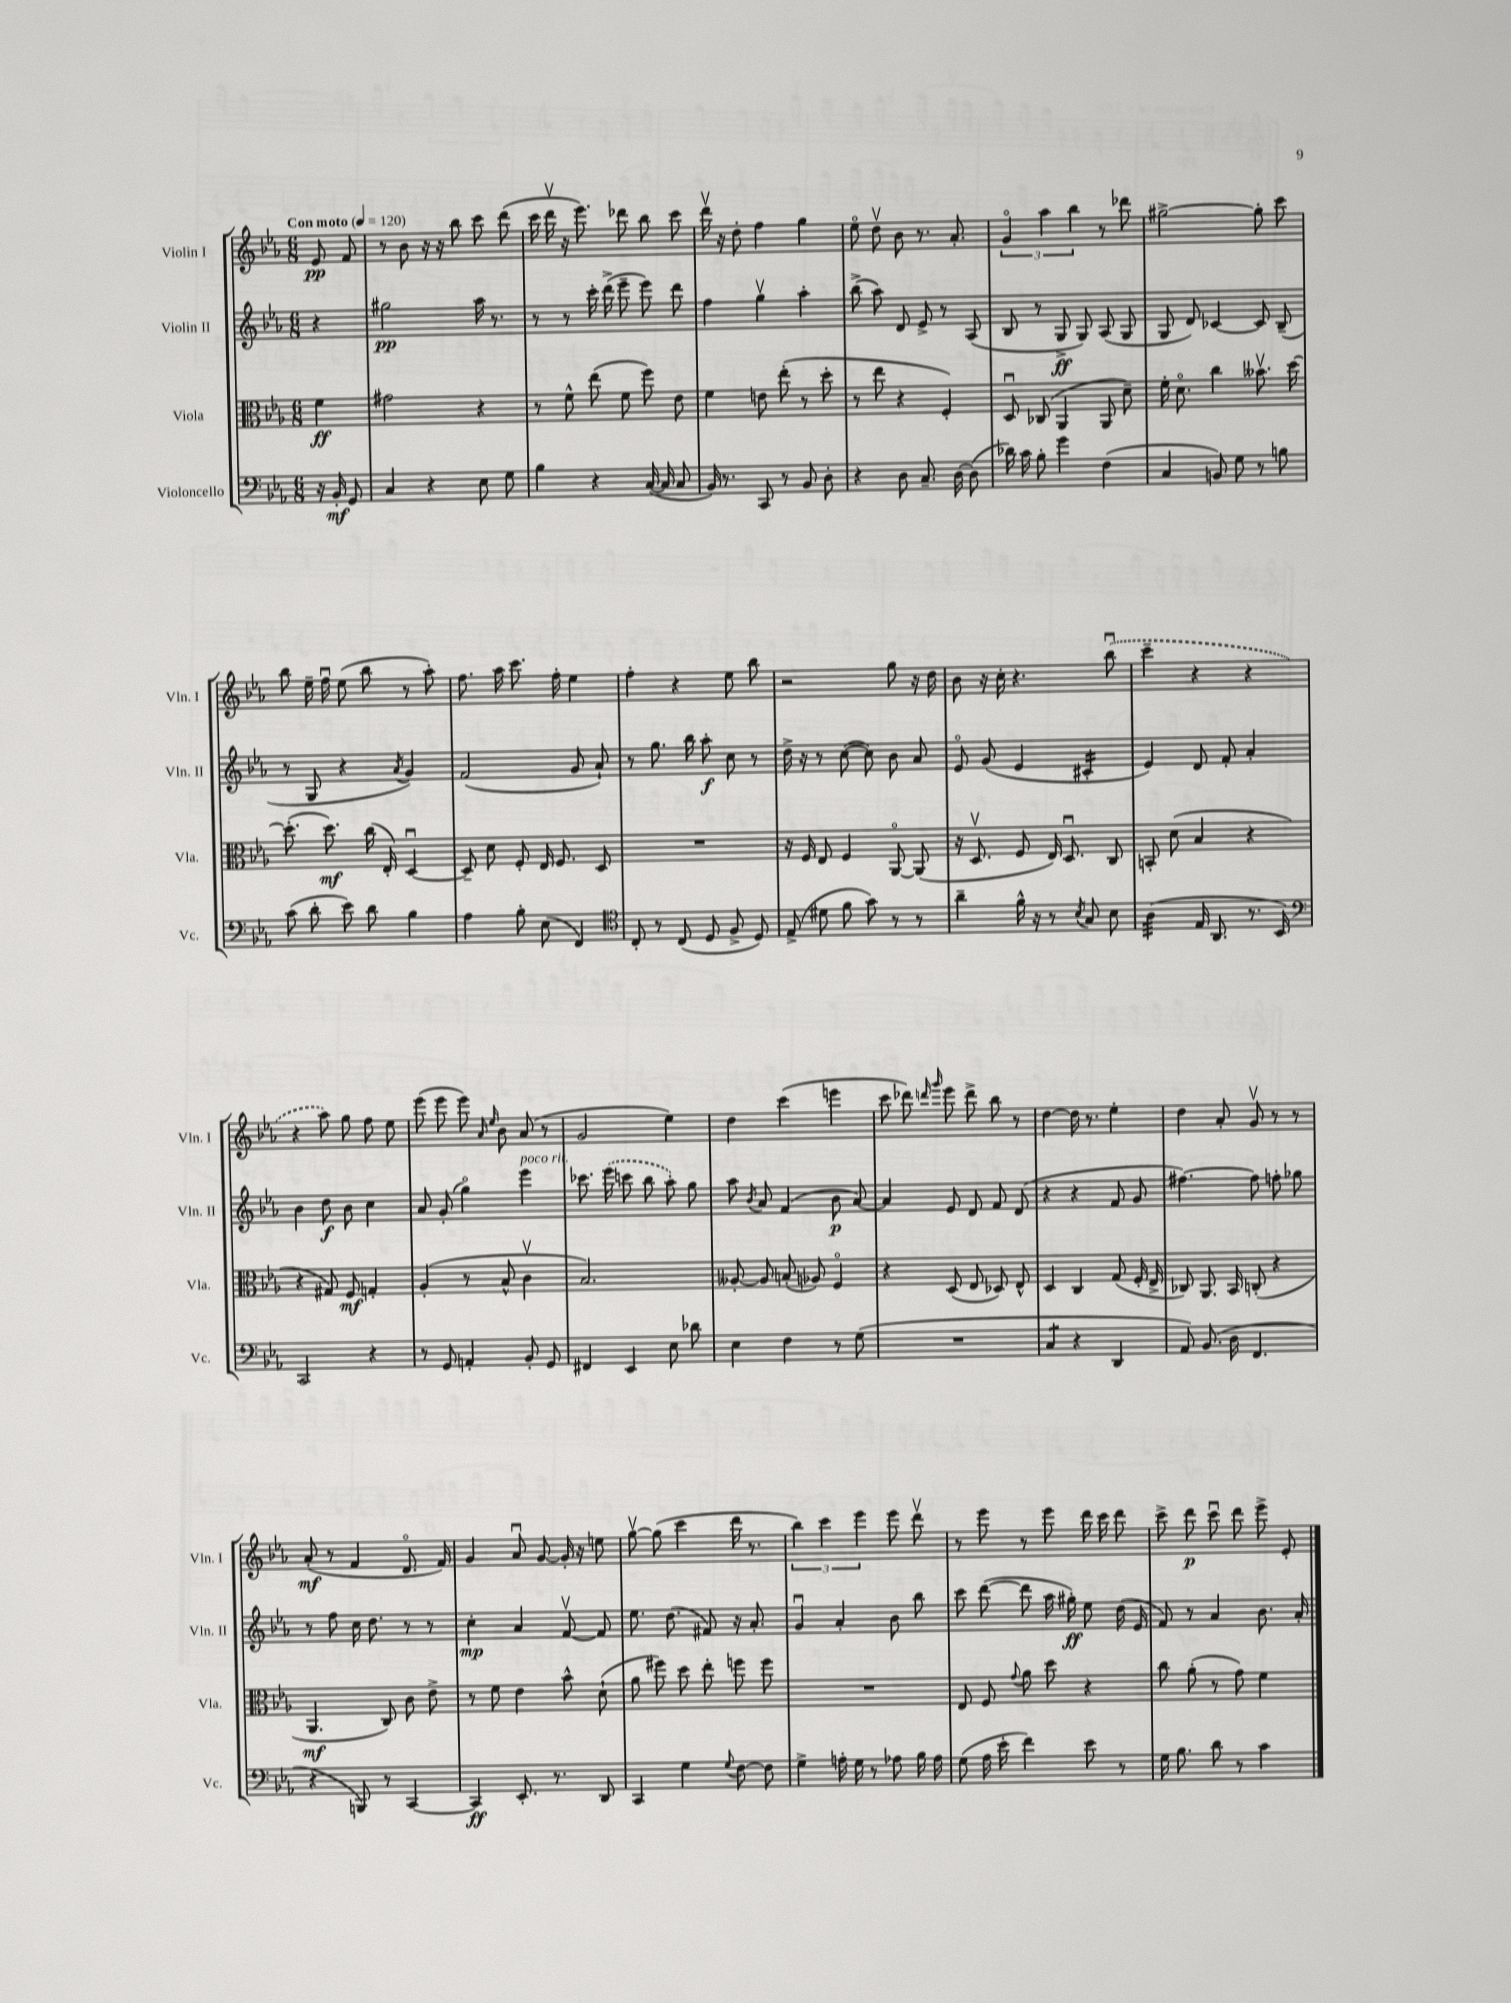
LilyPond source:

<<
\new StaffGroup <<
\new Staff = "s0" \with { instrumentName = "Violin I" shortInstrumentName = "Vln. I" } {
    \clef treble \key ees \major \numericTimeSignature \time 6/8 \partial 4 \tempo "Con moto" 4 = 120
    \autoBeamOff ees'8\pp f'8 |
    r8 bes'8 r16 r16 bes''8 c'''8 d'''8( |
    c'''16 d'''16\upbow r16 ees'''8.) des'''8 bes''8 c'''8 |
    d'''16\upbow r16 d''8-. f''4 g''4 |
    ees''8\flageolet d''8\upbow bes'8 r8. aes'8.-. |
    \tuplet 3/2 { g'4\flageolet aes''4 bes''4 } r8 des'''8 |
    gis''2~-> gis''8-. c'''8 |
    bes''8 ees''16-- f''16\downbow ees''8( bes''8 r8 aes''8-.) |
    f''8. aes''16 c'''8. f''16-. ees''4 |
    f''4-. r4 ees''8 bes''8 |
    r2 g''8 r16 d''16 |
    bes'8 r16 c''16-. r4. \once \slurDashed bes''8\downbow( |
    c'''4-- r4 r4 |
    r4 aes''8) g''8 f''8 ees''8 |
    ees'''8( ees'''8 ees'''8) \grace { aes'16 ees''16 } bes'8 aes'8( r8 |
    g'2 ees''4) |
    d''4 c'''4( e'''4 |
    c'''8 des'''8) \grace { d'''16 g'''16 } ees'''8 d'''8-> bes''8 r8 |
    d''4~ d''16 r8. ees''4-. |
    d''4 aes'8-. g'8\upbow r8 r8 |
    aes'8-.\mf( r8 f'4 d'8.\flageolet f'16) |
    g'4 aes'8\downbow g'8~ g'16-. r16 e''8 |
    g''8~\upbow g''8( c'''4 d'''16 r8. |
    \tuplet 3/2 { bes''4) c'''4 ees'''4 } ees'''8 d'''8\upbow |
    r8 ees'''8 r8 ees'''8 d'''16 c'''16 d'''8 |
    c'''8-> d'''8\p c'''8\downbow d'''8 ees'''8-> ees'8-. \bar "|." |
}
\new Staff = "s1" \with { instrumentName = "Violin II" shortInstrumentName = "Vln. II" } {
    \clef treble \key ees \major \numericTimeSignature \time 6/8 \partial 4
    \autoBeamOff r4 |
    gis''2\pp aes''16 r8. |
    r8 r8 c'''16-. d'''16->( ees'''8-- ees'''8) d'''8 |
    f''4 g''4\upbow aes''4-. |
    bes''8->( aes''8) d'8 ees'8-> r8 aes8( |
    bes8 r8 g8->\ff g8) aes8( g8 |
    g8 d'8) ces'4~ ces'8 bes8--( |
    r8 g8 r4 \acciaccatura { aes'8 } g'4) |
    f'2( g'8 aes'8-!) |
    r8 g''8. bes''16 aes''8-.\f c''8 r8 |
    d''16-> r16 r8 c''8~( c''8) bes'8 aes'8 |
    ees'8\flageolet g'8( ees'4 cis'4:16-. |
    ees'4) d'8 f'8-. aes'4-. |
    bes'4 d''8\f bes'8 c''4 |
    aes'8 g'8-.( g''4\flageolet) ees'''4^\markup { \italic "poco rit." } |
    ces'''8. \once \slurDashed ees'''16( c'''8 bes''8 aes''8-.) g''8 |
    aes''8 \acciaccatura { bes'8 } aes'8 f'4( bes'8\p aes'8~) |
    aes'4 ees'8 d'8 f'8 d'8( |
    r4 r4 f'8 g'8 |
    fis''4.~) fis''8 f''8-. ges''8 |
    r8 f''8 c''16 d''8. r8 r8 |
    c''4-.\mp aes'4 f'8~\upbow f'8 |
    ees''8. d''8.( fis'8) r16 aes'8.-. |
    g'4\downbow aes'4-. bes'8 bes''8 |
    c'''8 d'''8~( d'''8 aes''16 gis''16-.\ff) ees''8 d''16( ees'16 |
    f'8) r8 aes'4 bes'8. aes'16-. \bar "|." |
}
\new Staff = "s2" \with { instrumentName = "Viola" shortInstrumentName = "Vla." } {
    \clef alto \key ees \major \numericTimeSignature \time 6/8 \partial 4
    \autoBeamOff f'4\ff |
    gis'2 r4 |
    r8 f'8-^ ees''8( f'8 f''8) ees'8 |
    f'4 e'8 ees''8-.( r8 d''8-. |
    r8 ees''8 r4 f4-.) |
    d8\downbow ces8( aes,4 aes,8 d'8--) |
    f'16-. d'8.\flageolet c''4 beses'8.\upbow d''16~ |
    d''8.-.( d''8.\mf) c''16( ees16-.) d4~\downbow |
    d8-- d'8 f8-. ees16 f8. d8 |
    R2. |
    r16 f16 ees8 f4 aes,8~\flageolet aes,8( |
    r16 d8.\upbow f8 ees16) d8.\downbow c8 |
    b,8-. d'8( bes4 r4 |
    r4 gis8) f8\mf g4-. |
    aes4-.( r8 bes8-^ c'4\upbow |
    bes2.) |
    aeses8~-. aeses8 b8-.( aes8) f4\flageolet |
    r4 d8( ees8 des8) ees8-^ |
    d4 c4 g8( f16-. ees16-> |
    ces8) aes,8. bes,16 c8-.( r4 |
    aes,4.\mf c8) c'8 ees'8-> |
    r8 f'8 ees'4 bes'8-^ d'8-!( |
    aes'8 fis''8) d''8 ees''8-. f''8 f''8 |
    R2. |
    ees8 f8 \appoggiatura { g'8 } aes'8 d''8 r4 |
    c''8 aes'8-.( r8 g'8) f'4 \bar "|." |
}
\new Staff = "s3" \with { instrumentName = "Violoncello" shortInstrumentName = "Vc." } {
    \clef bass \key ees \major \numericTimeSignature \time 6/8 \partial 4
    \autoBeamOff r16 bes,16-.\mf g,8 |
    c4 r4 ees8 g8 |
    bes4 r4 c16~( c16 c8 |
    bes,16) r8. c,8 r8 bes,8 d8-. |
    r4 d8 c8.-- d16~ d8( |
    des'16) c'16 bes8-. g'4 f4( |
    c4 b,8) g8 r8 b8 |
    c'8( d'8-. ees'8) d'8 bes4 |
    aes4 bes8-. ees8( f,4) |
    \clef tenor c8-. r8 c8( d8 f8-> d8) |
    ees8->( dis'8 f'8 g'8) r8 r8 |
    aes'4-- f'16-^ r16 r8 \acciaccatura { bes8 } g8 bes8 |
    aes4:32( ees16 aes,8. r8. bes,16) |
    \clef bass c,2 r4 |
    r8 g,8 a,4-. bes,8-. g,8 |
    fis,4 ees,4 ees8 des'8 |
    ees4 f4 r8 g8( |
    R2. |
    c4:8 r4 d,4 |
    aes,8) bes,8.( d16 f,4. |
    r4 b,,8) r8 c,4~ |
    c,4\ff ees,8.-. r8. d,8 |
    c,4 g4 \appoggiatura { g8 } f8~ f8 |
    g4-> a16-. g16 r8 aes8 bes16 aes16 |
    g8( aes16 ees'16-. f'4) ees'8 r8 |
    g16 bes8. d'8 r8 c'4 \bar "|." |
}
>>
>>
\layout { \context { \Score \remove "Bar_number_engraver" } }
